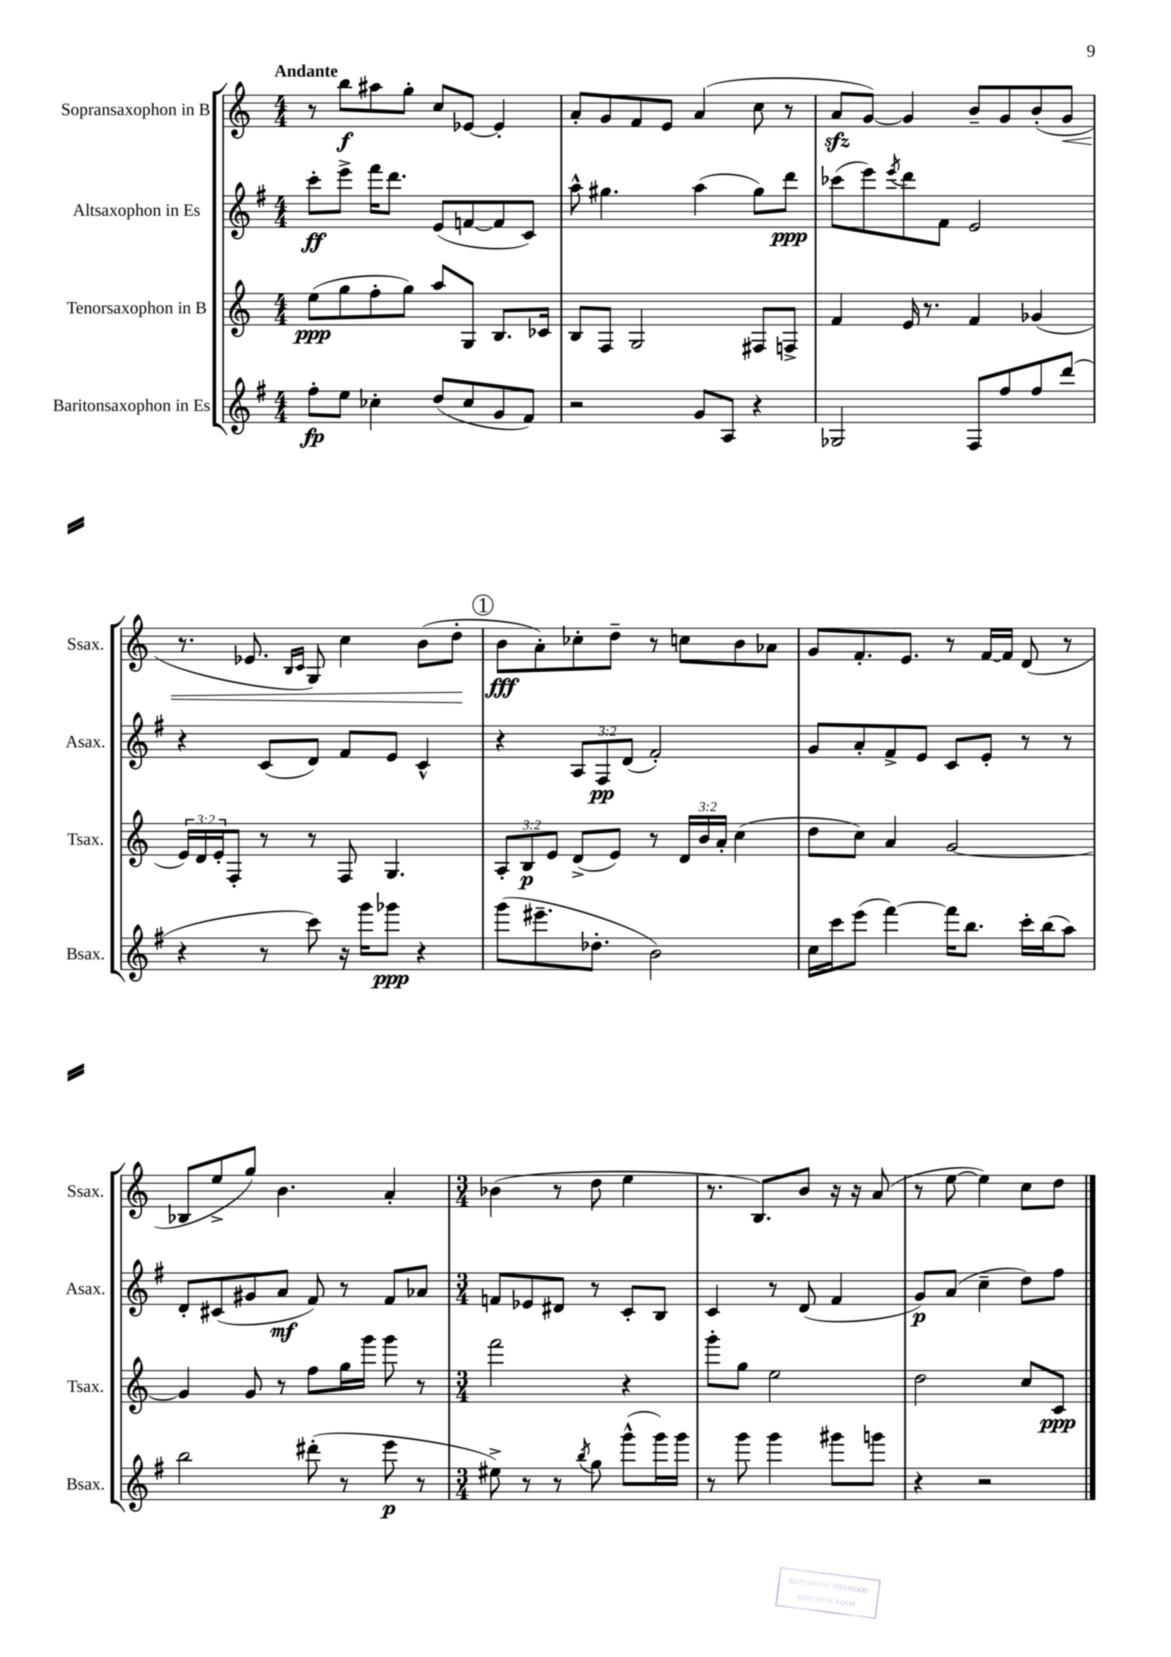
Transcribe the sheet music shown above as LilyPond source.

<<
\new StaffGroup <<
\new Staff = "s0" \with { instrumentName = "Sopransaxophon in B" shortInstrumentName = "Ssax." } {
    \clef treble \key c \major \numericTimeSignature \time 4/4 \tempo "Andante"
    r8 b''8\f ais''8 g''8-. c''8 ees'8~ ees'4-. |
    a'8-. g'8 f'8 e'8 a'4( c''8 r8 |
    a'8\sfz g'8~) g'4 b'8-- g'8 b'8-.( g'8\< |
    r8. ees'8. \grace { b16 c'16 } g8) c''4 b'8( d''8-.\! |
    \mark \markup { \circle "1" } b'8\fff a'8-.) ces''8-. d''8-- r8 c''8 b'8 aes'8 |
    g'8 f'8.-. e'8. r8 f'16~ f'16 d'8( r8 |
    bes8 e''8-> g''8) b'4. a'4-. |
    \numericTimeSignature \time 3/4 bes'4( r8 d''8 e''4 |
    r8. b8.) b'8 r16 r16 a'8( |
    r8 e''8~ e''4) c''8 d''8 \bar "|." |
}
\new Staff = "s1" \with { instrumentName = "Altsaxophon in Es" shortInstrumentName = "Asax." } {
    \clef treble \key g \major \numericTimeSignature \time 4/4 \override Staff.TupletNumber.text = #tuplet-number::calc-fraction-text
    c'''8-.\ff e'''8-> fis'''16 d'''8. e'8( f'8~ f'8 c'8) |
    a''8-^ gis''4. a''4( gis''8) d'''8\ppp |
    ces'''8( e'''8) \acciaccatura { e'''8 } d'''8 fis'8 e'2 |
    r4 c'8( d'8) fis'8 e'8 c'4-^ |
    \mark \markup { \circle "1" } r4 \tuplet 3/2 { a8 fis8\pp d'8( } fis'2-.) |
    g'8 a'8-. fis'8-> e'8 c'8 e'8-. r8 r8 |
    d'8-. cis'8( gis'8 a'8\mf fis'8) r8 fis'8 aes'8 |
    \numericTimeSignature \time 3/4 f'8 ees'8 dis'8 r8 c'8-. b8 |
    c'4 r8 d'8( fis'4 |
    g'8\p) a'8( c''4-- d''8) fis''8 \bar "|." |
}
\new Staff = "s2" \with { instrumentName = "Tenorsaxophon in B" shortInstrumentName = "Tsax." } {
    \clef treble \key c \major \numericTimeSignature \time 4/4 \override Staff.TupletNumber.text = #tuplet-number::calc-fraction-text
    e''8\ppp( g''8 f''8-. g''8) a''8 g8 b8. ces'16 |
    b8 f8 g2 fis8 f8-> |
    f'4 e'16 r8. f'4 ges'4( |
    \tuplet 3/2 { e'16) d'16 e'16-. } f8-. r8 r8 f8 g4. |
    \mark \markup { \circle "1" } \tuplet 3/2 { a8-. b8\p e'8 } d'8->( e'8) r8 \tuplet 3/2 { d'16 b'16 a'16-. } c''4( |
    d''8 c''8) a'4 g'2~ |
    g'4 g'8 r8 f''8 g''16 g'''16 g'''8 r8 |
    \numericTimeSignature \time 3/4 f'''2 r4 |
    g'''8-. g''8 e''2 |
    d''2 c''8 c'8\ppp \bar "|." |
}
\new Staff = "s3" \with { instrumentName = "Baritonsaxophon in Es" shortInstrumentName = "Bsax." } {
    \clef treble \key g \major \numericTimeSignature \time 4/4
    fis''8-.\fp e''8 ces''4-. d''8( ces''8 g'8 fis'8) |
    r2 g'8 a8 r4 |
    ges2 fis8 fis''8 fis''8 d'''8( |
    r4 r8 c'''8) r16 g'''16 ges'''8\ppp r4 |
    \mark \markup { \circle "1" } g'''8( eis'''8.-- des''8.-. b'2) |
    c''16 c'''16 e'''8( fis'''4~) fis'''16 b''8. c'''16-. b''16( a''8) |
    b''2 dis'''8-.( r8 e'''8\p r8 |
    \numericTimeSignature \time 3/4 eis''8->) r8 r8 \acciaccatura { b''8 } g''8 g'''8-^( g'''16) g'''16 |
    r8 g'''8 g'''4 gis'''8 g'''8 |
    r4 r2 \bar "|." |
}
>>
>>
\layout { \context { \Score \remove "Bar_number_engraver" } }
